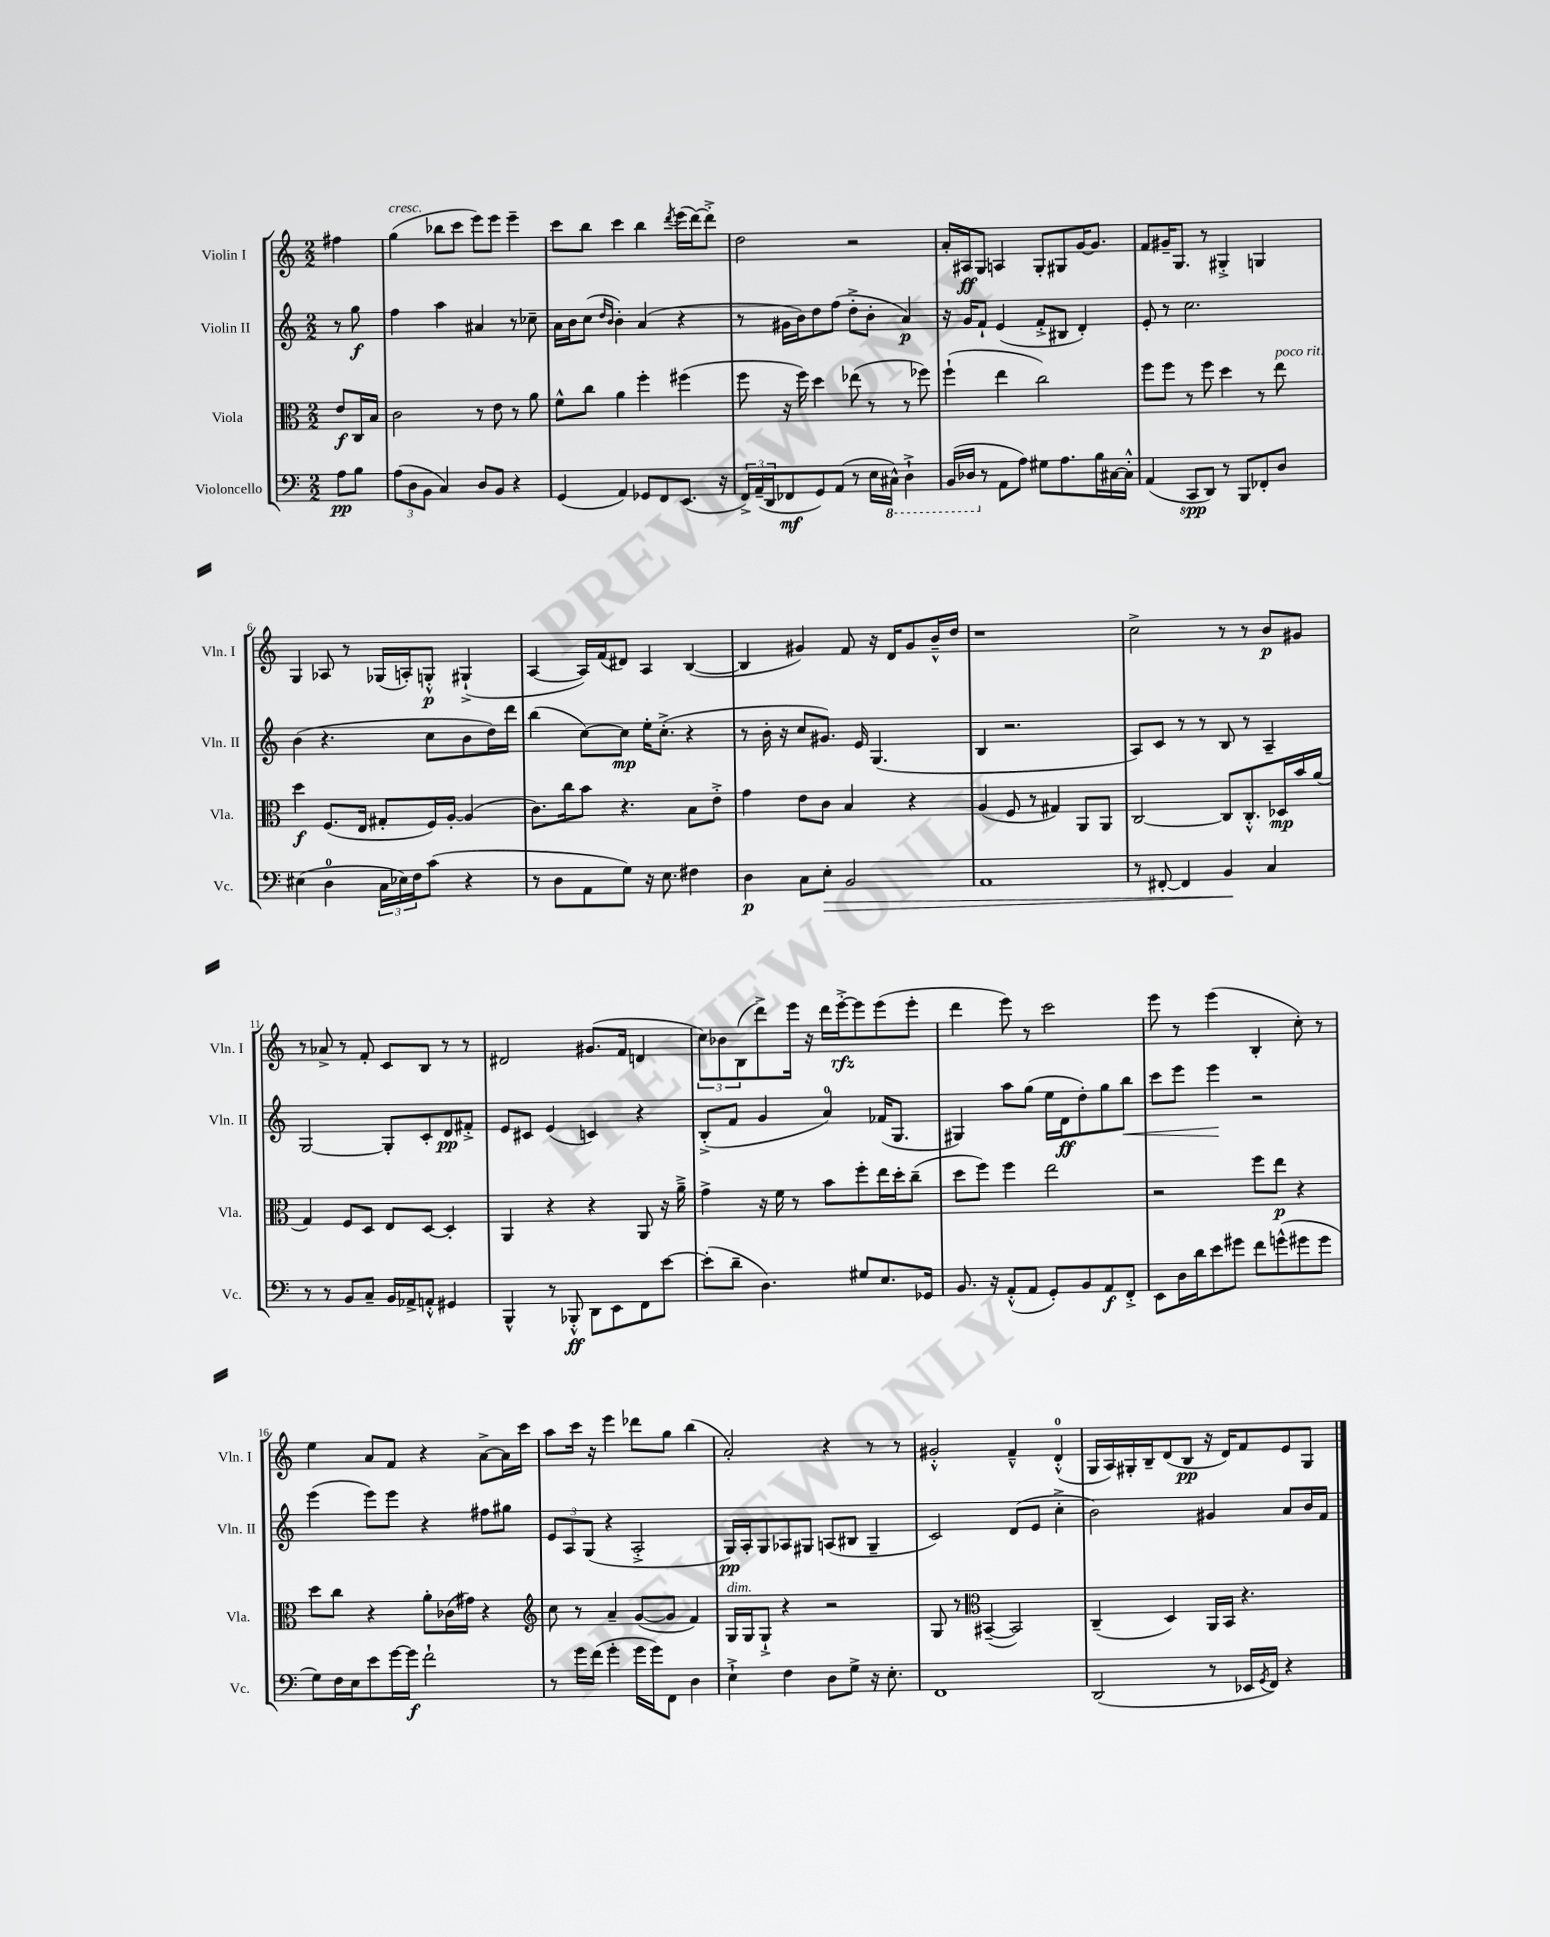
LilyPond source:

<<
\new StaffGroup <<
\new Staff = "s0" \with { instrumentName = "Violin I" shortInstrumentName = "Vln. I" } {
    \clef treble \key c \major \numericTimeSignature \time 2/2 \partial 4
    fis''4 |
    g''4^\markup { \italic "cresc." }( bes''8 c'''8 e'''8) e'''8 e'''4-- |
    c'''8 b''8 c'''4 b''4 \acciaccatura { d'''8 } e'''16( d'''16~) d'''8-.-> |
    d''2 r2 |
    a'16-. ais16\ff g8 a4 g8-. gis8 g'16~ g'8. |
    f'8 gis'16-- g8. r8 gis4-.-> g4 |
    g4 aes8 r8 ges16( a16-.) g8-.-^\p gis4-!->( |
    a4~ a16) f'16( dis'8) a4 b4~( |
    b4 gis'4) f'8 r16 d'16 gis'8 b'16---^ d''16 |
    r1 |
    c''2-> r8 r8 b'8\p gis'8 |
    r8 aes'8-> r8 f'8-. c'8 b8 r8 r8 |
    dis'2 gis'8.( f'16 d'4 |
    \tuplet 3/2 { c''8) bes'8 b8( } d'''8->) e'''16 r16 d'''16 e'''16~-.->\rfz e'''8 e'''8( e'''8-. |
    d'''4 e'''8) r8 c'''2 |
    e'''8 r8 e'''4( b4-. c''8-.) r8 |
    e''4 a'8 f'8 r4 a'8~-> a'16 c'''16 |
    a''8 c'''16 r16 e'''4 des'''8 g''8 b''4( |
    a'2-.) r4 r8 r8 |
    gis'2-.-^ f'4---^ d'4-0-.-^( |
    g16 a16) gis16-. b16-- d'8( b8\pp r16 d'16) f'8 e'8 gis8 \bar "|." |
}
\new Staff = "s1" \with { instrumentName = "Violin II" shortInstrumentName = "Vln. II" } {
    \clef treble \key c \major \numericTimeSignature \time 2/2 \partial 4
    r8 g''8\f |
    f''4 a''4 ais'4 r8 ces''8-- |
    a'16 b'16 c''8( \grace { d''16 b'16 } b'4-.) a'4( r4 |
    r8 gis'16 b'16) d''8 f''8( d''8-.-> b'8-. a'4\p) |
    r16 g'16 f'8-! e'4( f'8-.-> bis8 d'4-.) |
    e'8-. r8 c''2. |
    b'4( r4. c''8 b'8 d''16) d'''16 |
    b''4( c''8~) c''8\mp e''16-. c''8.-.->( r4 |
    r8 b'16-. r16 c''8 gis'8.) e'16 g4.( |
    b4 r2. |
    a8) c'8 r8 r8 b8 r8 a4-- |
    g2~ g8-. c'8-. d'8\pp fis'8-.-> |
    e'8 cis'8 e'4( c'4) r4 |
    b8-.->( f'8 g'4 a'4-0) fes'16( g8. |
    gis4) a''8 g''8( e''16 d'16\ff d''8-.) g''8 b''8\< |
    c'''8 e'''8 e'''4\! r2 |
    e'''4( e'''8) e'''8 r4 fis''8 gis''8 |
    \tuplet 3/2 { e'8 a8 g8( } r4 a2-.-> |
    g16\pp) a16-. g8 aes8 gis8 a8( bis8 gis4-- |
    c'2) d'8( e'8 c''4-.-> |
    b'2) gis'4 a'8 b'16 f'16 \bar "|." |
}
\new Staff = "s2" \with { instrumentName = "Viola" shortInstrumentName = "Vla." } {
    \clef alto \key c \major \numericTimeSignature \time 2/2 \partial 4
    e'8\f c16 b16 |
    c'2 r8 e'8 r8 a'8 |
    f'8-^ c''8 a'4 f''4-. fis''4( |
    f''8 r16 f''16) d''4 ees''8( r8 r8 fes''8) |
    f''4-!( e''4 c''2) |
    f''8 f''8 r8 f''8 d''4 r8 e''8^\markup { \italic "poco rit." } |
    d''4\f f8.( e16 gis8-. f16) a16~-. a4( |
    c'8.) c''16 b'8 r4. b8 e'8-.-> |
    g'4 e'8 c'8 b4 r4 |
    a4( f8 r8 gis4) a,8 a,8 |
    c2~ c8 c8.-.-^ des16\mp b'16 a'16( |
    g4) f8 d8 e8 d8~ d4-. |
    a,4 r4 r4 a,8 r16 a'16---> |
    g'4-> r16 f'16 r8 b'8 f''8-. e''16 d''16-. c''8--( |
    d''8 f''8) f''4 e''2 |
    r2 f''8 e''8\p r4 |
    d''8 c''8 r4 a'8-. ces'16( gis'16) r4 |
    \clef treble c''8 r8 a'4-- g'8~( g'8 f'4) |
    g16^\markup { \italic "dim." } g16 g8-!-> r4 r2 |
    g8 r8 \clef alto bis,4~--( bis,2) |
    c4--( d4) a,16 b,16 r4. \bar "|." |
}
\new Staff = "s3" \with { instrumentName = "Violoncello" shortInstrumentName = "Vc." } {
    \clef bass \key c \major \numericTimeSignature \time 2/2 \partial 4
    a8\pp b8 |
    \tuplet 3/2 { a8( d8 b,8 } c4) d8 b,8 r4 |
    g,4( a,4) ges,8 f,8 e,8.( r16 |
    \tuplet 3/2 { f,16->) a,16--( d,16 } fes,8\mf g,8) a,8( r8 e16 \ottava #-1 cis,16-^) d,4-!-> |
    b,,16( des,16 \ottava #0 r8 a,8 a8) gis8 a8. b16 cis16~ cis16-.-^ |
    a,4( c,8\spp d,8) r8 b,,8 fes,8-. d8 |
    eis4( d4-0 \tuplet 3/2 { c16 ees16) f16 } c'8( r4 |
    r8 d8 a,8 g8) r16 e8. fis4 |
    d4\p c8 e8-.\> b,2 |
    a,1 |
    r8 fis,8~-. fis,4 b,4\! c4 |
    r8 r8 b,8 c8-- b,16 aes,16-> a,8-.-^ gis,4 |
    b,,4-^ r8 bes,,8-.-^\ff d,8 e,8 f,8 e'8~ |
    e'8-.( d'8-- d4.) gis8 e8. ges,16 |
    b,8. r16 a,8-.-^( a,8 g,8-.) b,8 a,8\f f,8-.-> |
    e,8 d16 d'16 e'8 gis'8 f'8 g'8-^( gis'8 gis'8 |
    g8) f16 e16 e'8 g'16~ g'16\f f'2-! |
    r8 g'16 f'16( g'4-. g'16 g'16) f,8 d4 |
    e4-!-> f4 d8 g8-> r16 e8.-. |
    f,1 |
    d,2( r8 ees,16 \acciaccatura { g,8 } f,16) r4 \bar "|." |
}
>>
>>
